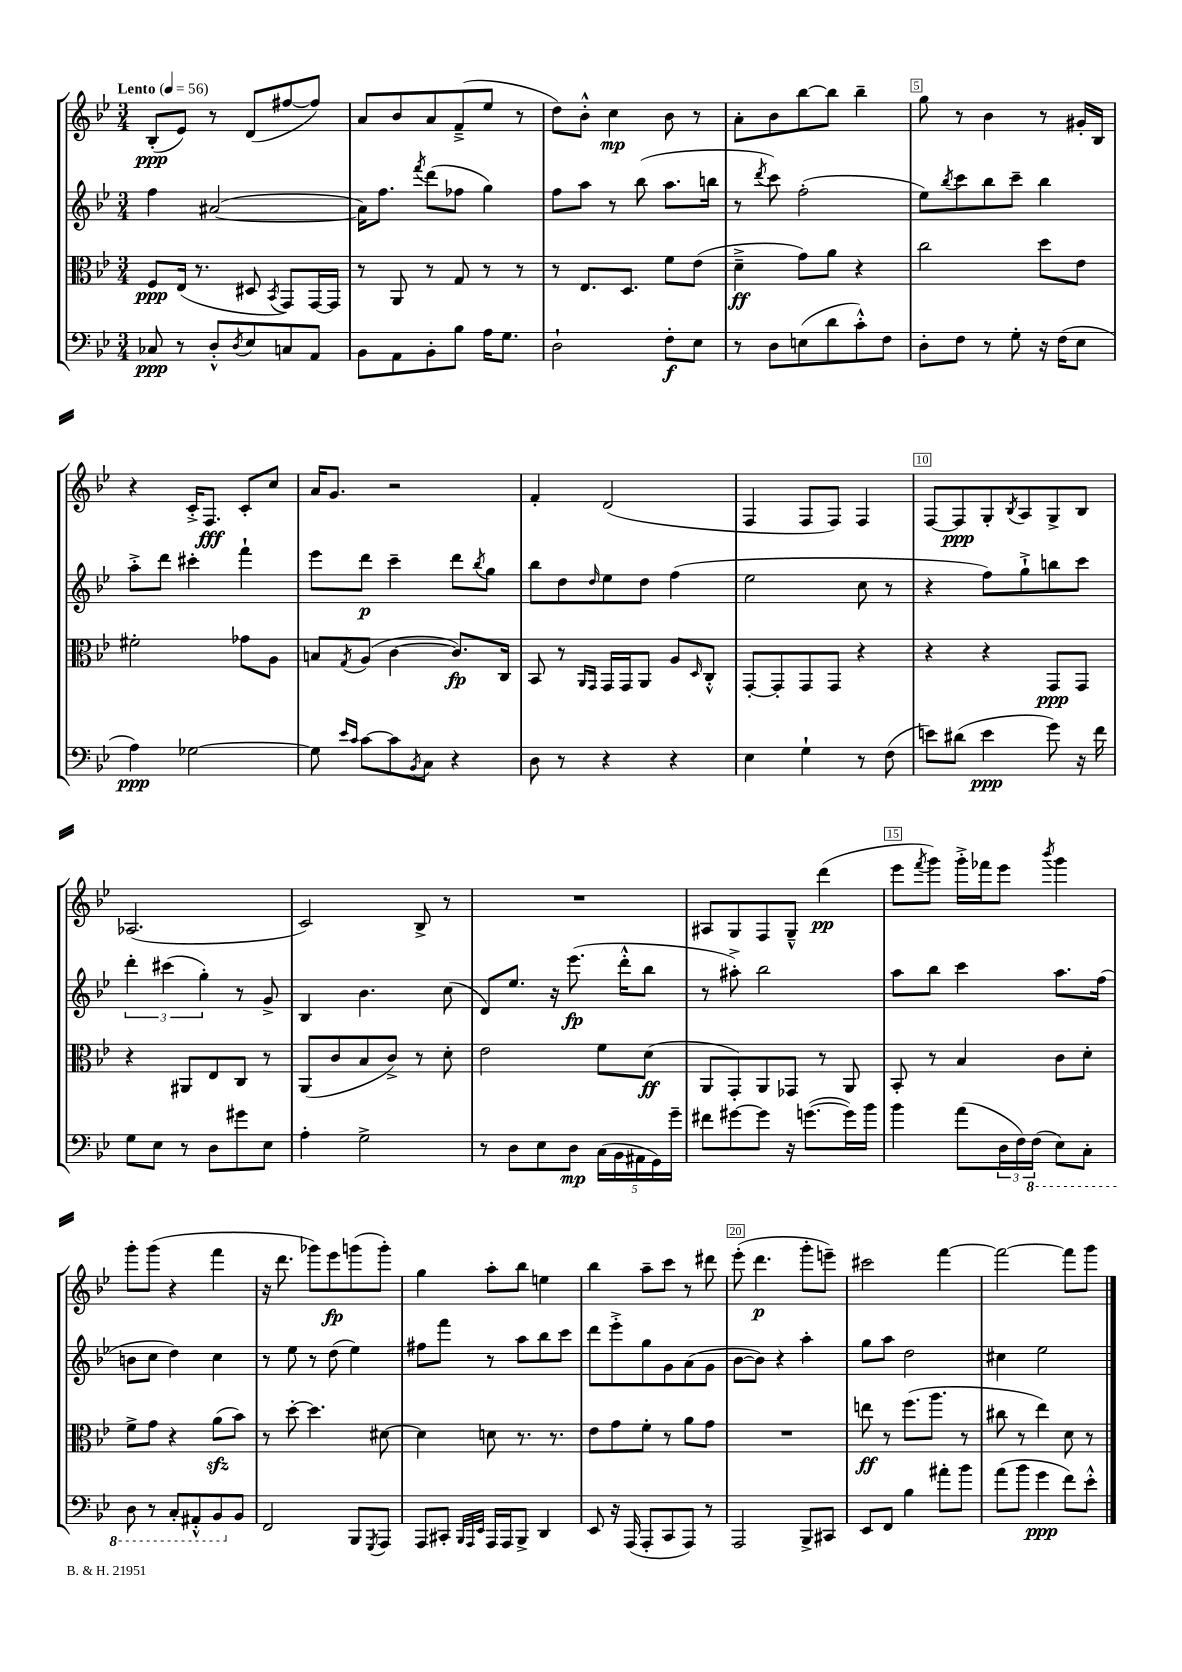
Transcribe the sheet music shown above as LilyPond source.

<<
\new StaffGroup <<
\new Staff = "s0" {
    \clef treble \key bes \major \numericTimeSignature \time 3/4 \tempo "Lento" 4 = 56
    bes8-.\ppp( ees'8) r8 d'8( fis''8~ fis''8) |
    a'8 bes'8 a'8 f'8--->( ees''8 r8 |
    d''8) bes'8-.-^ c''4\mp bes'8 r8 |
    a'8-. bes'8 bes''8~ bes''8 bes''4-- |
    g''8 r8 bes'4 r8 gis'16-. bes16 |
    r4 c'16-.-> f8.\fff c'8-. c''8 |
    a'16 g'8. r2 |
    f'4-. d'2( |
    f4 f8 f8) f4 |
    f8~ f8\ppp g8-. \acciaccatura { bes8 } a8 g8-> bes8 |
    aes2.( |
    c'2) bes8-> r8 |
    R2. |
    ais8 g8 f8 g8---^ d'''4\pp( |
    ees'''8 \acciaccatura { f'''8 } g'''8) g'''16-.-> fes'''16 ees'''8 \acciaccatura { bes'''8 } g'''4 |
    g'''8-. g'''8( r4 f'''4 |
    r16 d'''8. ges'''8) ees'''8\fp g'''8( g'''8-.) |
    g''4 a''8-. bes''8 e''4 |
    bes''4 a''8-- c'''8 r8 dis'''8 |
    ees'''8-.( d'''4.\p g'''8-. e'''8--) |
    cis'''2 f'''4~ |
    f'''2~ f'''8 g'''8 \bar "|." |
}
\new Staff = "s1" {
    \clef treble \key bes \major \numericTimeSignature \time 3/4
    f''4 ais'2~( |
    ais'16) f''8. \acciaccatura { f'''8 } d'''8( fes''8 g''4) |
    f''8 a''8 r8 bes''8( a''8. b''16 |
    r8 \acciaccatura { d'''8 } c'''8) f''2-.( |
    ees''8) \acciaccatura { bes''8 } c'''8 bes''8 c'''8-- bes''4 |
    a''8-.-> d'''8 cis'''4-. f'''4-! |
    ees'''8 d'''8\p c'''4-- d'''8 \acciaccatura { bes''8 } g''8 |
    bes''8 d''8 \grace { d''16 } ees''8 d''8 f''4( |
    ees''2 c''8 r8 |
    r4 f''8) g''8-!-> b''8 c'''8 |
    \tuplet 3/2 { d'''4-. cis'''4( g''4-.) } r8 g'8-> |
    bes4 bes'4. c''8( |
    d'8) ees''8. r16 ees'''8.\fp( d'''16-.-^ bes''8 |
    r8 ais''8-.->) bes''2 |
    a''8 bes''8 c'''4 a''8. f''16( |
    b'8 c''8 d''4) c''4 |
    r8 ees''8 r8 d''8( ees''4) |
    fis''8 f'''8 r8 a''8 bes''8 c'''8 |
    d'''8 ees'''8-.-> g''8 g'8 a'8( g'8 |
    bes'8~ bes'8) r4 a''4-. |
    g''8 a''8 d''2 |
    cis''4 ees''2 \bar "|." |
}
\new Staff = "s2" {
    \clef alto \key bes \major \numericTimeSignature \time 3/4
    f8\ppp ees16( r8. dis8 \acciaccatura { bes,8 } g,8) g,16~ g,16 |
    r8 a,8 r8 g8 r8 r8 |
    r8 ees8. d8. f'8 ees'8( |
    d'4--->\ff g'8) a'8 r4 |
    c''2 d''8 ees'8 |
    fis'2-. ges'8 a8 |
    b8 \acciaccatura { g8 } a8( c'4~ c'8.\fp) c16 |
    bes,8 r8 \grace { a,16 g,16 } g,16 g,16 a,8 a8 \grace { d16 } c8-.-^ |
    g,8~-. g,8-. g,8 g,8 r4 |
    r4 r4 g,8\ppp g,8 |
    r4 ais,8 ees8 c8 r8 |
    a,8( c'8 bes8 c'8->) r8 d'8-. |
    ees'2 f'8 d'8\ff( |
    a,8 g,8-.) a,8 ges,8 r8 a,8 |
    bes,8-. r8 bes4 c'8 d'8-. |
    f'8-> g'8 r4 a'8\sfz( bes'8) |
    r8 d''8~-. d''4. dis'8~ |
    dis'4 d'8 r8. r8. |
    ees'8 g'8 f'8-. r8 a'8 g'8 |
    R2. |
    e''8\ff r8 f''8.( a''8. r8 |
    cis''8 r8 ees''4) d'8 r8 \bar "|." |
}
\new Staff = "s3" {
    \clef bass \key bes \major \numericTimeSignature \time 3/4
    ces8\ppp r8 d8-.-^ \acciaccatura { d8 } ees8 c8 a,8 |
    bes,8 a,8 bes,8-. bes8 a16 g8. |
    d2-! f8-.\f ees8 |
    r8 d8 e8( d'8 c'8-.-^) f8 |
    d8-. f8 r8 g8-. r16 f16( ees8 |
    a4\ppp) ges2~ |
    ges8 \grace { ees'16 c'16 } c'8~ c'8 \acciaccatura { bes,8 } c8 r4 |
    d8 r8 r4 r4 |
    ees4 g4-! r8 f8( |
    e'8) dis'8( e'4\ppp g'8) r16 f'16 |
    g8 ees8 r8 d8 gis'8 ees8 |
    a4-. g2-> |
    r8 d8 ees8 d8\mp \tuplet 5/4 { c16( bes,16 ais,16 g,16) g'16-- } |
    fis'8 gis'8~ gis'8 r16 g'8.~( g'16) bes'16 |
    bes'4 a'8( \tuplet 3/2 { d16 f16) \ottava #-1 f,16( } ees,8) c,8-. |
    d,8 r8 c,8-. ais,,8-.-^ bes,,8 \ottava #0 bes,8 |
    f,2 bes,,8 \acciaccatura { g,,8 } a,,8 |
    a,,8 cis,8-. \grace { bes,,32 a,,32 ees,32 } a,,16 a,,16 bes,,8-> d,4 |
    ees,8 r16 a,,16( a,,8-. c,8 a,,8) r8 |
    a,,2 bes,,8-> cis,8 |
    ees,8 f,8 bes4 ais'8-. bes'8 |
    a'8( bes'8 g'4\ppp f'8) ees'8-.-^ \bar "|." |
}
>>
>>
\layout { \context { \Score \override BarNumber.break-visibility = ##(#f #t #t) barNumberVisibility = #(every-nth-bar-number-visible 5) \override BarNumber.stencil = #(make-stencil-boxer 0.1 0.3 ly:text-interface::print) } }
